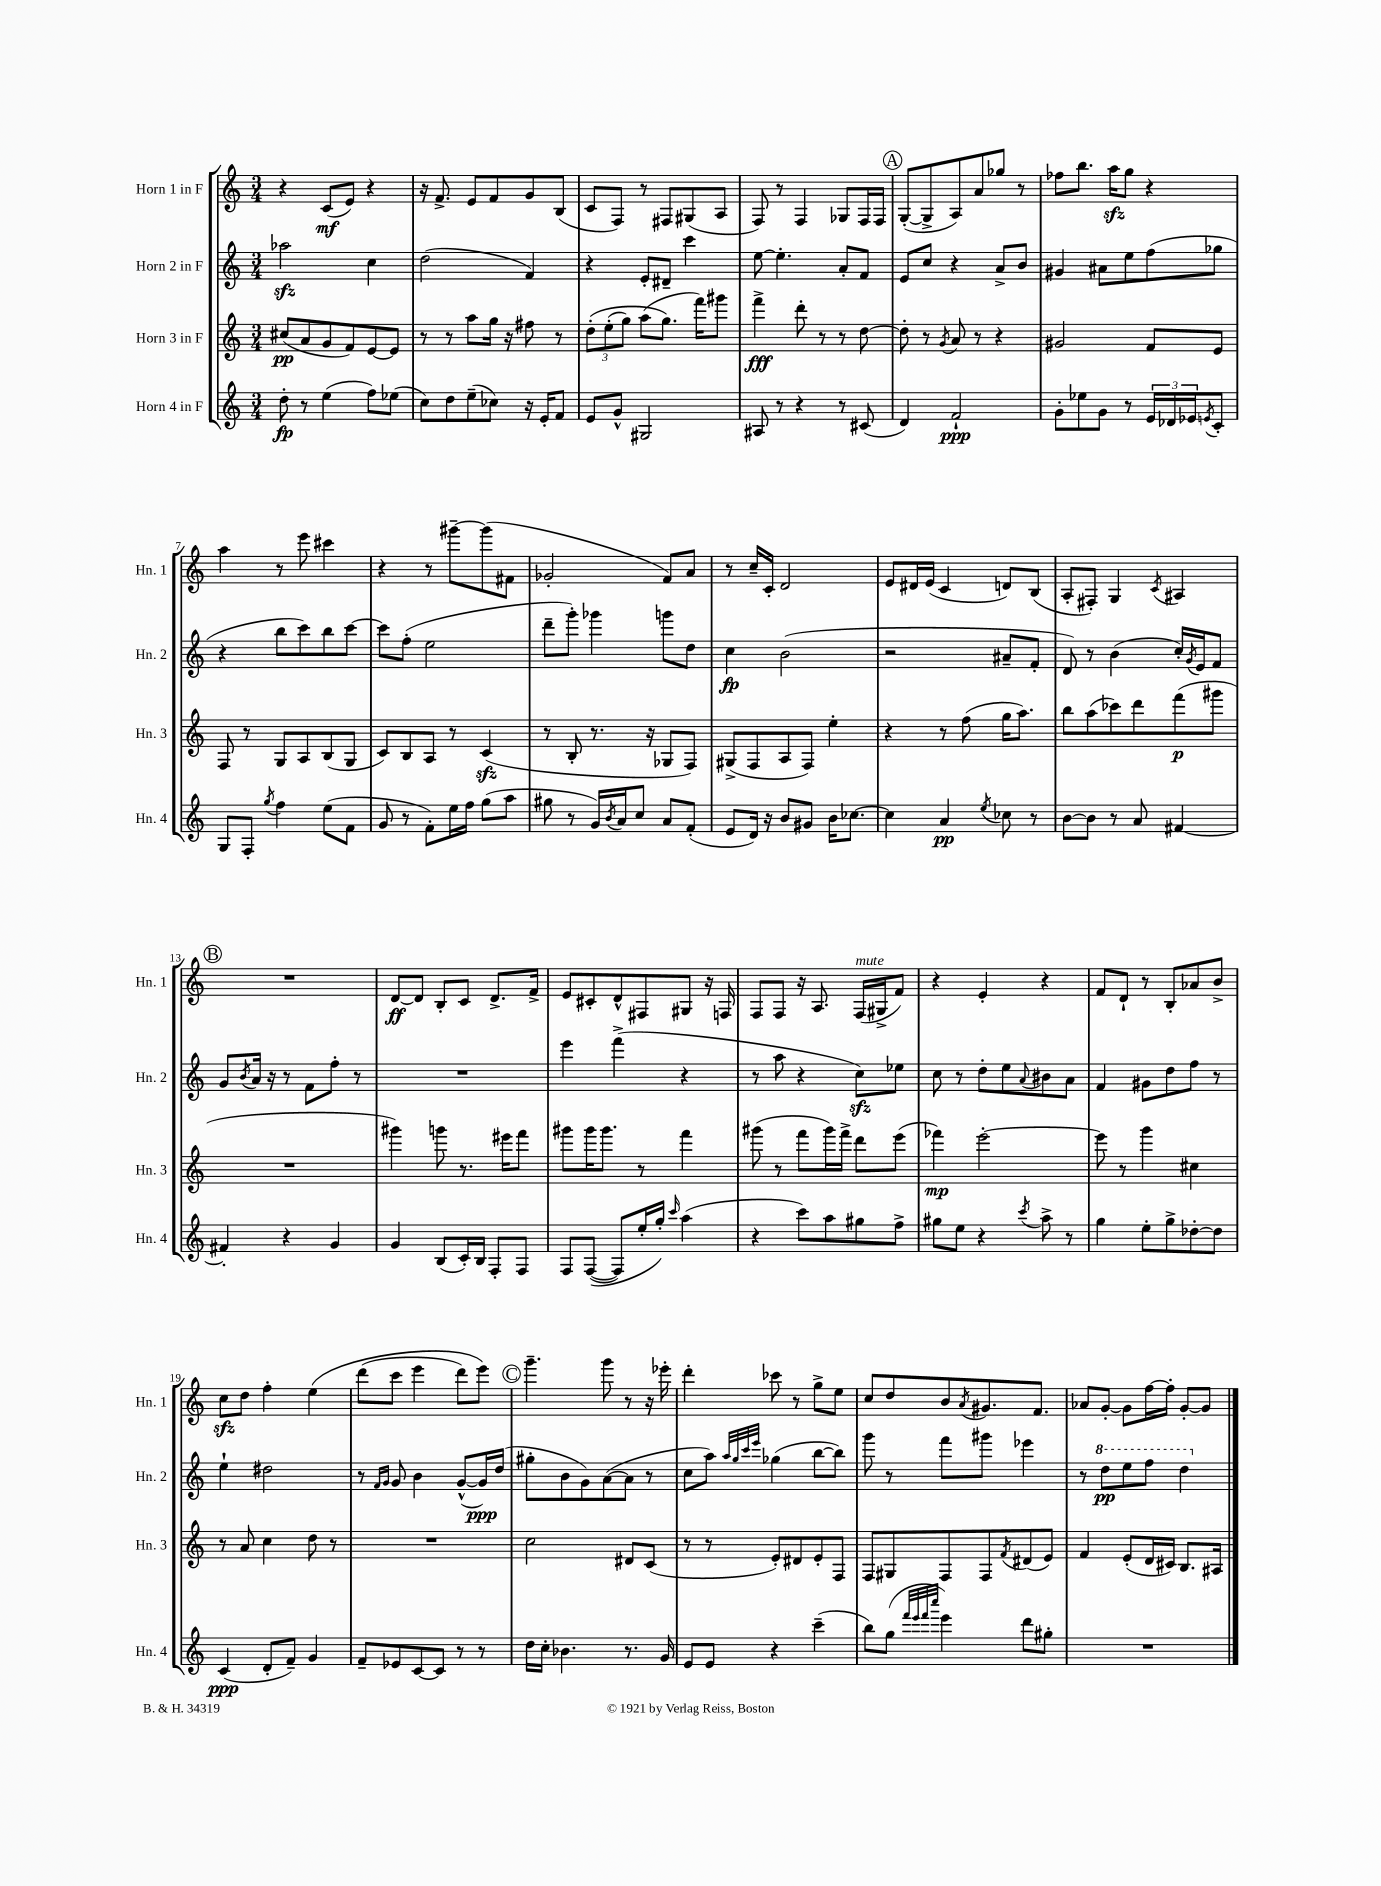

**kern	**kern	**kern	**kern
*staff4	*staff3	*staff2	*staff1
*clefG2	*clefG2	*clefG2	*clefG2
*k[]	*k[]	*k[]	*k[]
*M3/4	*M3/4	*M3/4	*M3/4
8dd'	(8cc#	2aa-	4r
8r	8a	.	.
(4ee	8g	.	(8c
.	8f)	.	8e)
8ff)	[8e	4cc	4r
(8ee-	8e]	.	.
=	=	=	=
8cc)	8r	(2dd	16r
.	.	.	8.f^
8dd	8r	.	.
(8ee~	8aa	.	8e
8cc-)	16gg	.	8f
.	16r	.	.
16r	8ff#	4f)	8g
16e'	.	.	.
8f	8r	.	(8B
=	=	=	=
8e	&(12dd'	4r	8c
.	(12ee'	.	.
8g^^	.	.	8F)
.	12gg)	.	.
2G#	(8aa	8e'	8r
.	8.gg&)	8d#~	8F#
.	.	4ccc	(8G#
.	16fff)	.	.
.	8ggg#	.	8A
=	=	=	=
8A#	4fff^	[8ee	8F)
8r	.	4.ee']	8r
4r	8ddd'	.	4F
.	8r	.	.
8r	8r	8a'	8G-
(8c#	[8dd	8f	16F
.	.	.	16F
=	=	=	=
4d)	8dd']	8e	([8G'
.	8r	8cc	8G^]
.	8qg	.	.
2f`	8a	4r	8A)
.	8r	.	8a
.	4r	8a^	8gg-
.	.	8b	8r
=	=	=	=
8g'	2g#	4g#	8ff-
8ee-	.	.	8.bb
8g	.	8a#	.
.	.	.	16aa
8r	.	8ee	8gg
24e	8f	(8ff	4r
24d-	.	.	.
24e-	.	.	.
8qe	.	.	.
8c'	8e	8gg-	.
=	=	=	=
8G	8F	4r	4aa
8F'	8r	.	.
8qgg	.	.	.
4ff	8G	8bb	8r
.	8A	8ccc)	8eee
(8ee	(8B	8bb	4ccc#
8f	8G	[8ccc	.
=	=	=	=
8g	8c)	8ccc]	4r
8r	8B	(8ff'	.
8f')	8A	2ee	8r
16ee	8r	.	[8ggg#~
16ff	.	.	.
(8gg	(4c	.	(8ggg#]
8aa	.	.	8f#
=	=	=	=
8gg#	8r	8ddd~	2g-'
8r	8B'	8ggg')	.
16g)	8.r	4ggg-	.
8qb	.	.	.
16a	.	.	.
8cc	.	.	.
.	16r	.	.
8a	8G-	8ggg	8f)
(8f'	8F)	8dd	8a
=	=	=	=
8e	(8G#^	4cc	8r
16d)	8F	.	16cc~
16r	.	.	16c'
8b	8A	(2b	2d
8g#	8F)	.	.
16b	4ee'	.	.
[8.cc-	.	.	.
=	=	=	=
4cc-]	4r	2r	8e
.	.	.	16d#
.	.	.	(16e
4a	8r	.	4c
.	(8ff	.	.
8qee	.	.	.
8cc-	16gg	8a#~	8d)
.	8.aa)	.	.
8r	.	8f'	(8B
=	=	=	=
[8b	8bb	8d)	8A'
8b]	(8aa	8r	8F#')
8r	8ccc-)	(4b	4G
8a	8ddd	.	.
.	.	.	8qc
[4f#	(8fff	16cc')	4A#
.	.	8qg	.
.	.	16e	.
.	8ggg#	8f	.
=	=	=	=
4f#']	2.r	8g	2.r
.	.	8qb	.
.	.	16a	.
.	.	16r	.
4r	.	8r	.
.	.	8f	.
4g	.	8ff'	.
.	.	8r	.
=	=	=	=
4g	4ggg#)	2.r	[8d
.	.	.	8d]
(8B	8ggg	.	8B'
16c')	8.r	.	8c
16B	.	.	.
8F'	.	.	8.d^
.	16eee#	.	.
8F	8fff	.	.
.	.	.	16f^
=	=	=	=
8F	8ggg#	4eee	8e
&(([8F	16ggg#	.	8c#'
.	8.ggg#	.	.
8F])	.	(4fff^	8d^^
16ee'	8r	.	8F#
16gg'&)	.	.	.
16qqccc	.	.	.
(4aa	4fff	4r	8G#
.	.	.	16r
.	.	.	16F
=	=	=	=
4r	(8ggg#	8r	8F
.	8r	8aa	8F
8ccc)	8fff	4r	16r
.	.	.	8.A
8aa	16ggg#)	.	.
.	16fff^	.	.
8gg#	8ddd	8cc)	(16F
.	.	.	16G#^
8ff^	(8eee	8ee-	8f)
=	=	=	=
8gg#	4fff-)	8cc	4r
8ee	.	8r	.
4r	[2eee'	8dd'	4e'
.	.	8ee	.
8qccc	.	8qqa	.
8aa^	.	8b#	4r
8r	.	8a	.
=	=	=	=
4gg	8eee]	4f	8f
.	8r	.	8d`
8ee'	4ggg	8g#	8r
8gg^	.	8dd	8B'
[8dd-'	4cc#	8ff	8a-
8dd-]	.	8r	8b^
=	=	=	=
(4c	8r	4ee`	8cc
.	8a	.	8dd
8d'	4cc	2dd#	4ff'
8f~)	.	.	.
4g	8dd	.	&(4ee
.	8r	.	.
=	=	=	=
8f~	2.r	8r	(8ddd
.	.	16qqf	.
.	.	16qqg	.
8e-	.	8g	8ccc
[8c	.	4b	4eee
8c]	.	.	.
8r	.	([8g^^	8ddd)
8r	.	16g])	8eee&)
.	.	(16dd	.
=	=	=	=
16dd	2cc	8gg#'	4.ggg~
16cc'	.	.	.
4.b-	.	8b	.
.	.	8g)	.
.	.	([8a	8ggg
8.r	8d#	8a]	8r
.	(8c	8r	16r
16g	.	.	16eee-'
=	=	=	=
8e	8r	8cc	4ddd'
8e	8r	8aa)	.
.	.	32qqaa	.
.	.	32qqgg	.
.	.	32qqccc	.
.	.	32qqeee	.
4r	8e')	(4gg-	8ccc-
.	8d#	.	8r
(4ccc~	8e'	[8bb	8gg^
.	8F	8bb])	8ee
=	=	=	=
8bb)	8F	8ggg	8cc
(8gg	8G#	8r	8dd
32qqfff	.	.	.
32qqeee	.	.	.
32qqfff	.	.	.
32qqcccc	.	.	.
4eee)	8F	8fff	8b
.	.	.	8qa
.	8F	8ggg#	8.g#
.	8qf	.	.
8ddd	(8d#	4eee-	.
.	.	.	8.f
8gg#'	8e)	.	.
=	=	=	=
2.r	4f	8r	8a-
.	.	8ddd	[8g'
.	(8e'	8eee	8g]
.	16d	8fff	[16ff
.	16c#)	.	16ff']
.	8.B	4ddd	[8g'
.	.	.	8g]
.	16A#	.	.
==	==	==	==
*-	*-	*-	*-
